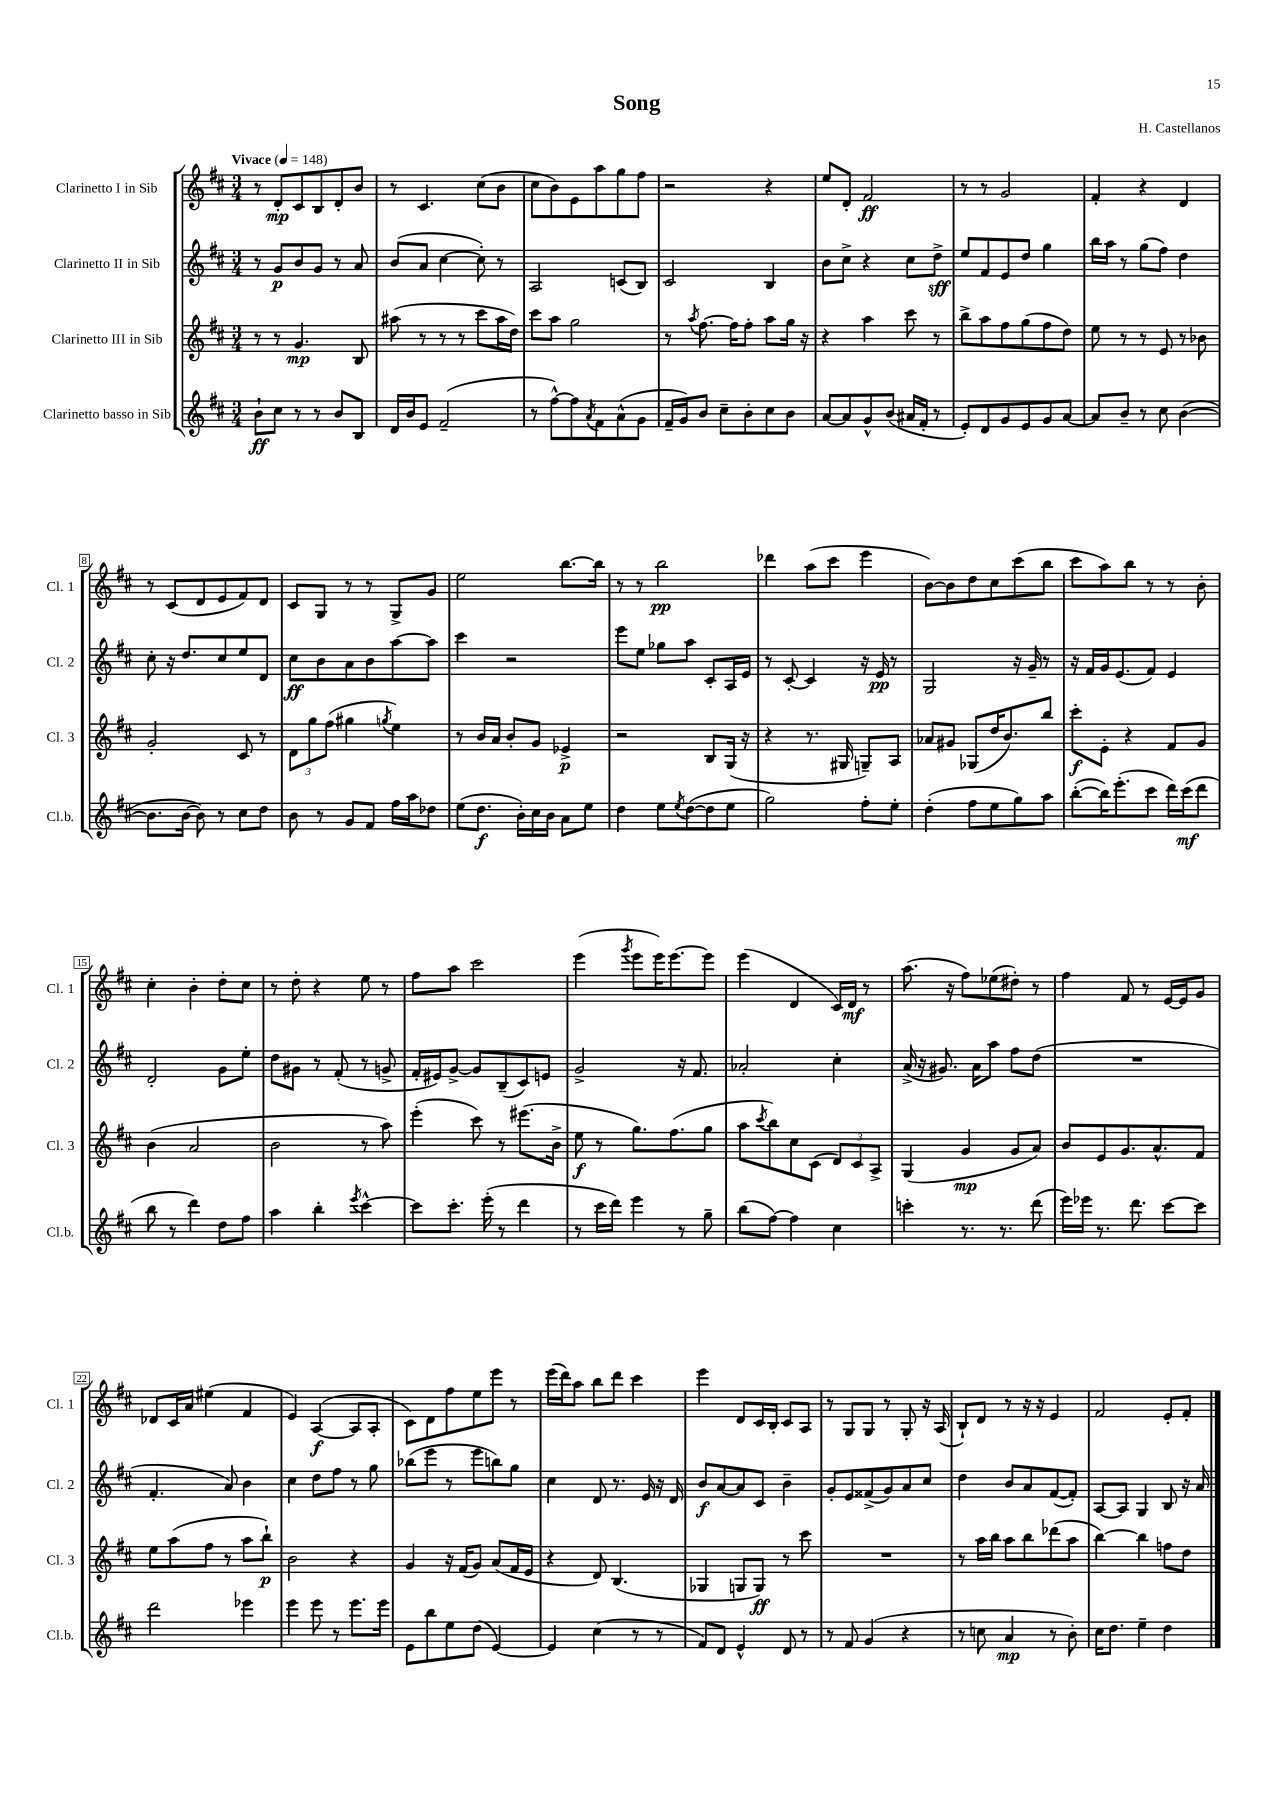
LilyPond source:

\header { title = "Song" composer = "H. Castellanos" }
<<
\new StaffGroup <<
\new Staff = "s0" \with { instrumentName = "Clarinetto I in Sib" shortInstrumentName = "Cl. 1" } {
    \clef treble \key d \major \numericTimeSignature \time 3/4 \tempo "Vivace" 4 = 148
    r8 d'8-.\mp cis'8 b8 d'8-. b'8 |
    r8 cis'4. cis''8( b'8 |
    cis''8 b'8) e'8 a''8 g''8 fis''8 |
    r2 r4 |
    e''8 d'8-. fis'2\ff |
    r8 r8 g'2 |
    fis'4-. r4 d'4 |
    r8 cis'8( d'8 e'8 fis'8) d'8 |
    cis'8 g8 r8 r8 g8-> g'8 |
    e''2 b''8.~ b''16 |
    r8 r8 b''2\pp |
    des'''4 a''8( cis'''8 e'''4 |
    b'8~) b'8 d''8 cis''8 cis'''8( b''8 |
    cis'''8 a''8) b''8 r8 r8 b'8-. |
    cis''4-. b'4-. d''8-. cis''8 |
    r8 d''8-. r4 e''8 r8 |
    fis''8 a''8 cis'''2 |
    e'''4( \acciaccatura { g'''8 } e'''8 e'''16) e'''8.~ e'''8 |
    e'''4( d'4 cis'16) d'16\mf r8 |
    a''8.( r16 fis''8) ees''8( dis''8-.) r8 |
    fis''4 fis'8 r8 e'16~ e'16 g'8 |
    des'8 cis'16 a'16 eis''4( fis'4 |
    e'4) a4~\f( a8 a8-. |
    cis'8) d'8 fis''8 e''8 e'''8 r8 |
    e'''16( d'''16) a''8 b''8 d'''8 cis'''4 |
    e'''4 d'8 cis'16 b16-. cis'8 a8 |
    r8 g8 g8 r8 g8-. r16 a16( |
    b8-!) d'8 r8 r16 r16 e'4 |
    fis'2 e'8-. fis'8-. \bar "|." |
}
\new Staff = "s1" \with { instrumentName = "Clarinetto II in Sib" shortInstrumentName = "Cl. 2" } {
    \clef treble \key d \major \numericTimeSignature \time 3/4
    r8 g'8\p b'8 g'8 r8 a'8 |
    b'8( a'8 cis''4~ cis''8-.) r8 |
    a2 c'8( b8) |
    cis'2 b4 |
    b'8 cis''8-> r4 cis''8 d''8->\sff |
    e''8 fis'8 e'8 d''8 g''4 |
    b''16 a''16 r8 g''8( fis''8) d''4 |
    cis''8-. r16 d''8. cis''8 e''8 d'8 |
    cis''8\ff b'8 a'8 b'8 a''8~ a''8 |
    cis'''4 r2 |
    e'''8 e''8 ges''8 a''8 cis'8-. a16 e'16 |
    r8 cis'8~-. cis'4 r16 e'16\pp r8 |
    g2 r16 g'16-- r8 |
    r16 fis'16 g'16 e'8.( fis'8) e'4 |
    d'2-. g'8 e''8-. |
    d''8 gis'8 r8 fis'8-.( r8 g'8-> |
    fis'16-. eis'16) g'8~-> g'8 b8--( cis'8) e'8 |
    g'2-> r16 fis'8. |
    aes'2-. cis''4-. |
    a'16->( r16 gis'8.) a'16 a''8 fis''8 d''8( |
    R2. |
    fis'4.-. a'8) b'4 |
    cis''4 d''8 fis''8 r8 g''8 |
    bes''8( e'''8 r8 e'''8 b''8) g''8 |
    cis''4 d'8 r8. e'16 r16 d'16 |
    b'8\f a'8~ a'8 cis'8 b'4-- |
    g'8-. e'8 fisis'8->( g'8) a'8 cis''8 |
    d''4 b'8 a'8 fis'8~( fis'8-.) |
    a8~ a8 g4 b8 r16 a'16 \bar "|." |
}
\new Staff = "s2" \with { instrumentName = "Clarinetto III in Sib" shortInstrumentName = "Cl. 3" } {
    \clef treble \key d \major \numericTimeSignature \time 3/4
    r8 r8 g'4.\mp b8 |
    ais''8( r8 r8 r8 cis'''8 ais''16 d''16) |
    cis'''8 a''8 g''2 |
    r8 \acciaccatura { a''8 } fis''8.~ fis''16 fis''8-. a''8 g''16 r16 |
    r4 a''4 cis'''8 r8 |
    b''8-> a''8 fis''8 g''8( fis''8 d''8) |
    e''8 r8 r8 e'8 r8 bes'8 |
    g'2-. cis'8 r8 |
    \tuplet 3/2 { d'8 g''8 fis''8( } gis''4 \acciaccatura { g''8 } e''4) |
    r8 b'16 a'16 b'8-. g'8 ees'4->\p |
    r2 b8 g16( r16 |
    r4 r8. gis16 g8--) a8 |
    aes'8 gis'8 ges8( d''16 b'8.) b''8 |
    cis'''8-.\f e'8-. r4 fis'8 g'8 |
    b'4( a'2 |
    b'2 r8 a''8) |
    e'''4-.( cis'''8) r8 eis'''8.( b'16-> |
    e''8\f r8 g''8.) fis''8.( g''8 |
    a''8 \acciaccatura { cis'''8 } b''8) cis''8 cis'8( \tuplet 3/2 { d'8) cis'8 a8-> } |
    g4( g'4\mp g'8 a'8) |
    b'8 e'8 g'8. a'8.-^ fis'8 |
    e''8 a''8( fis''8 r8 a''8 b''8-!\p) |
    b'2 r4 |
    g'4 r16 fis'16( g'8) a'8( fis'16 e'16 |
    r4 d'8) b4.( |
    ges4 g8 g8\ff) r8 cis'''8 |
    R2. |
    r8 a''16 b''16 a''8 b''8 des'''8( a''8 |
    b''4~) b''4 f''8 d''8 \bar "|." |
}
\new Staff = "s3" \with { instrumentName = "Clarinetto basso in Sib" shortInstrumentName = "Cl.b." } {
    \clef treble \key d \major \numericTimeSignature \time 3/4
    b'8-!\ff cis''8 r8 r8 b'8 b8 |
    d'16 b'16 e'8 fis'2--( |
    r8 fis''8~-^) fis''8 \acciaccatura { a'8 } fis'8 a'8-^( g'8 |
    fis'16-- g'16) b'8 cis''8-- b'8-. cis''8 b'8 |
    a'8~ a'8 g'8-^ b'8( ais'16 fis'16-. r8 |
    e'8-.) d'8 g'8 e'8 g'8 a'8~ |
    a'8 b'8-- r8 cis''8 b'4~( |
    b'8. b'16~ b'8) r8 cis''8 d''8 |
    b'8 r8 g'8 fis'8 fis''16 a''16 des''8 |
    e''8( d''8.\f b'16-.) cis''16 b'16 a'8 e''8 |
    d''4 e''8 \acciaccatura { e''8 } d''8~( d''8 e''8 |
    g''2) fis''8-. e''8-. |
    d''4-.( fis''8 e''8 g''8) a''8 |
    b''8~-.( b''16) e'''8.-.( cis'''8 d'''16) cis'''16\mf( d'''8 |
    b''8 r8 d'''4) d''8 fis''8 |
    a''4 b''4-. \acciaccatura { e'''8 } cis'''4~-^ |
    cis'''8 cis'''8.-. e'''16-.( r8 d'''4 |
    r8 cis'''16 d'''16) e'''4 r8 g''8-- |
    b''8( fis''8~) fis''4 cis''4 |
    c'''4-. r8. r8. d'''8( |
    e'''16) ees'''16 r8. d'''8. cis'''8~ cis'''8 |
    d'''2 ees'''4 |
    e'''4 e'''8 r8 e'''8. e'''16 |
    e'8 b''8 e''8 d''8( e'4~) |
    e'4 cis''4( r8 r8 |
    fis'8) d'8 e'4-^ d'8 r8 |
    r8 fis'8 g'4( r4 |
    r8 c''8 a'4\mp r8 b'8-.) |
    cis''16 d''8. e''4-- d''4 \bar "|." |
}
>>
>>
\layout { \context { \Score \override BarNumber.stencil = #(make-stencil-boxer 0.1 0.3 ly:text-interface::print) } }
